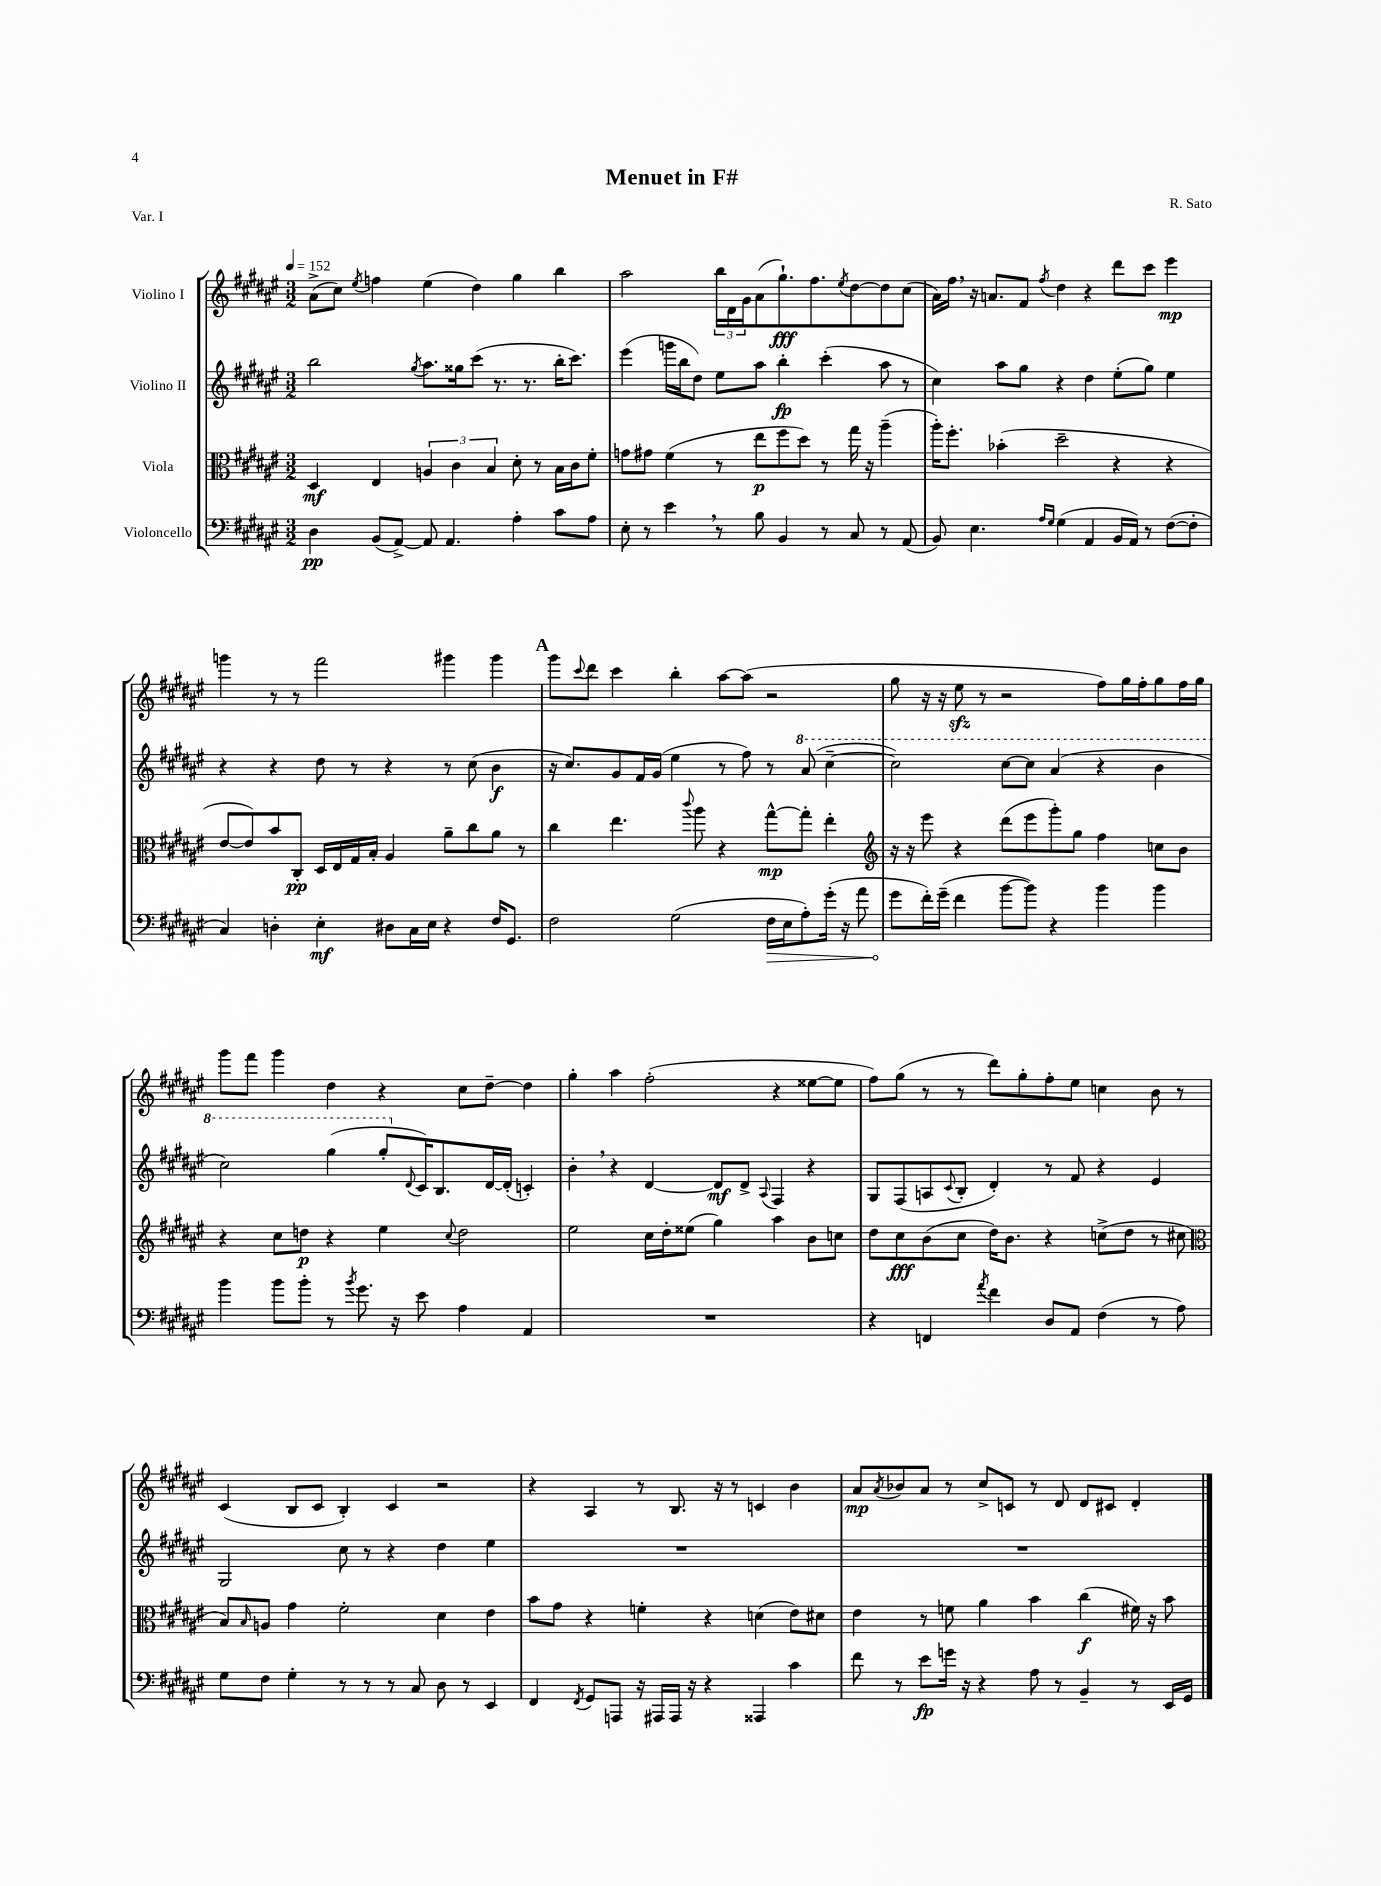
\header { title = "Menuet in F#" composer = "R. Sato" piece = "Var. I" }
<<
\new StaffGroup <<
\new Staff = "s0" \with { instrumentName = "Violino I" } {
    \clef treble \key fis \major \numericTimeSignature \time 3/2 \tempo 4 = 152
    ais'8->( cis''8) \acciaccatura { eis''8 } f''4 eis''4( dis''4) gis''4 b''4 |
    ais''2 \tuplet 3/2 { b''16 dis'16 gis'16 } ais'8( gis''8.-!\fff) fis''8. \acciaccatura { eis''8 } dis''8~ dis''8 cis''8( |
    ais'16) fis''16 \breathe r16 a'8. fis'8 \acciaccatura { fis''8 } dis''4 r4 dis'''8 cis'''8 eis'''4\mp |
    g'''4 r8 r8 fis'''2 gis'''4 gis'''4 |
    \mark \markup { \bold "A" } gis'''8 \appoggiatura { cis'''8 } dis'''8 cis'''4 b''4-. ais''8~ ais''8( r2 |
    gis''8 r16 r16 eis''8\sfz r8 r2 fis''8) gis''16 fis''16-. gis''8 fis''16 gis''16 |
    gis'''8 fis'''8 gis'''4 dis''4 r4 cis''8 dis''8~-- dis''4 |
    gis''4-. ais''4 fis''2-.( r4 eisis''8~ eisis''8 |
    fis''8) gis''8( r8 r8 dis'''8) gis''8-. fis''8-. eis''8 c''4 b'8 r8 |
    cis'4( b8 cis'8 b4-.) cis'4 r2 |
    r4 ais4 r8 b8. r16 r8 c'4 b'4 |
    ais'8\mp \acciaccatura { ais'8 } bes'8 ais'8 r8 cis''8-> c'8 r8 dis'8 dis'8 cis'8 dis'4-. \bar "|." |
}
\new Staff = "s1" \with { instrumentName = "Violino II" } {
    \clef treble \key fis \major \numericTimeSignature \time 3/2
    b''2 \acciaccatura { gis''8 } ais''8. gisis''16 cis'''8( r8. r8. b''16-. cis'''8.) |
    eis'''4( g'''16 b''16 dis''8) eis''8 ais''8 b''4-.\fp cis'''4-.( ais''8 r8 |
    cis''4) ais''8 gis''8 r4 dis''4 eis''8-.( gis''8) eis''4 |
    r4 r4 dis''8 r8 r4 r8 cis''8( b'4\f |
    \mark \markup { \bold "A" } r16 cis''8.) gis'8 fis'16 gis'16( eis''4 r8 fis''8) r8 \ottava #1 ais''8( cis'''4~-- |
    cis'''2) cis'''8~ cis'''8 ais''4( r4 b''4 |
    cis'''2) gis'''4( gis'''8-. \ottava #0 \appoggiatura { dis'8 } cis'16) b8. dis'16~ dis'16-.( c'4-.) |
    b'4-. \breathe r4 dis'4~ dis'8\mf dis'8-> \appoggiatura { ais8 } fis4 r4 |
    gis8 fis8( a8 \appoggiatura { cis'8 } b8-. dis'4-.) r8 fis'8 r4 eis'4 |
    gis2 cis''8 r8 r4 dis''4 eis''4 |
    R1. |
    R1. \bar "|." |
}
\new Staff = "s2" \with { instrumentName = "Viola" } {
    \clef alto \key fis \major \numericTimeSignature \time 3/2
    dis4\mf eis4 \tuplet 3/2 { a4 cis'4 b4 } dis'8-. r8 b16 cis'16 fis'8-. |
    g'8 gis'8 fis'4( r8 eis''8\p fis''8 dis''8) r8 gis''16 r16 ais''4--( |
    ais''16-.) fis''8.-. bes'4-.( dis''2-- r4 r4 |
    eis'8~ eis'8) b'8 cis8-.\pp dis16 eis16 gis16 b16-. ais4 ais'8-- cis''8 ais'8 r8 |
    \mark \markup { \bold "A" } cis''4 eis''4. \appoggiatura { cis'''8 } ais''8 r4 gis''8~-^\mp gis''8-. eis''4-. |
    \clef treble r16 r16 eis'''8 r4 dis'''8( eis'''8 gis'''8-.) gis''8 fis''4 c''8 b'8 |
    r4 cis''8 d''8\p r4 eis''4 \appoggiatura { cis''8 } d''2 |
    eis''2 cis''16 dis''16-. eisis''8( gis''4) ais''4 b'8 c''8 |
    dis''8 cis''8\fff b'8( cis''8 dis''16) b'8. r4 c''8->( dis''8 r8 cis''8 |
    \clef alto b8) \grace { b16 } a8 gis'4 fis'2-. dis'4 eis'4 |
    b'8 gis'8 r4 f'4-. r4 d'4( eis'8) dis'8 |
    eis'4 r8 f'8 ais'4 b'4 cis''4\f( fis'16) r16 b'8 \bar "|." |
}
\new Staff = "s3" \with { instrumentName = "Violoncello" } {
    \clef bass \key fis \major \numericTimeSignature \time 3/2
    dis4\pp b,8( ais,8~->) ais,8 ais,4. ais4-. cis'8 ais8 |
    eis8-. r8 eis'4 \breathe r8 b8 b,4 r8 cis8 r8 ais,8( |
    b,8) eis4. \grace { ais16 gis16 } gis4( ais,4 b,16 ais,16) r8 fis8~( fis8-. |
    cis4) d4-. eis4-.\mf dis8 cis16 eis16 r4 fis16 gis,8. |
    \mark \markup { \bold "A" } fis2 gis2( \once \override Hairpin.circled-tip = ##t fis16\> eis16 ais8-.) gis'16-.( r16 ais'8 |
    gis'8\! fis'16-.) gis'16--( fis'4 b'8~ b'8) r4 b'4 b'4 |
    b'4 b'8 b'8-. r8 \acciaccatura { b'8 } gis'8. r16 eis'8 ais4 ais,4 |
    R1. |
    r4 f,4 \acciaccatura { ais'8 } fis'4 dis8 ais,8 fis4( r8 ais8) |
    gis8 fis8 gis4-. r8 r8 r8 cis8 dis8 r8 eis,4 |
    fis,4 \acciaccatura { fis,8 } gis,8 a,,8 r16 ais,,16 ais,,16 r16 r4 aisis,,4 cis'4 |
    fis'8 r8 eis'8\fp g'16 r16 r4 ais8 r8 b,4-- r8 eis,16 gis,16 \bar "|." |
}
>>
>>
\layout { \context { \Score \remove "Bar_number_engraver" } }
